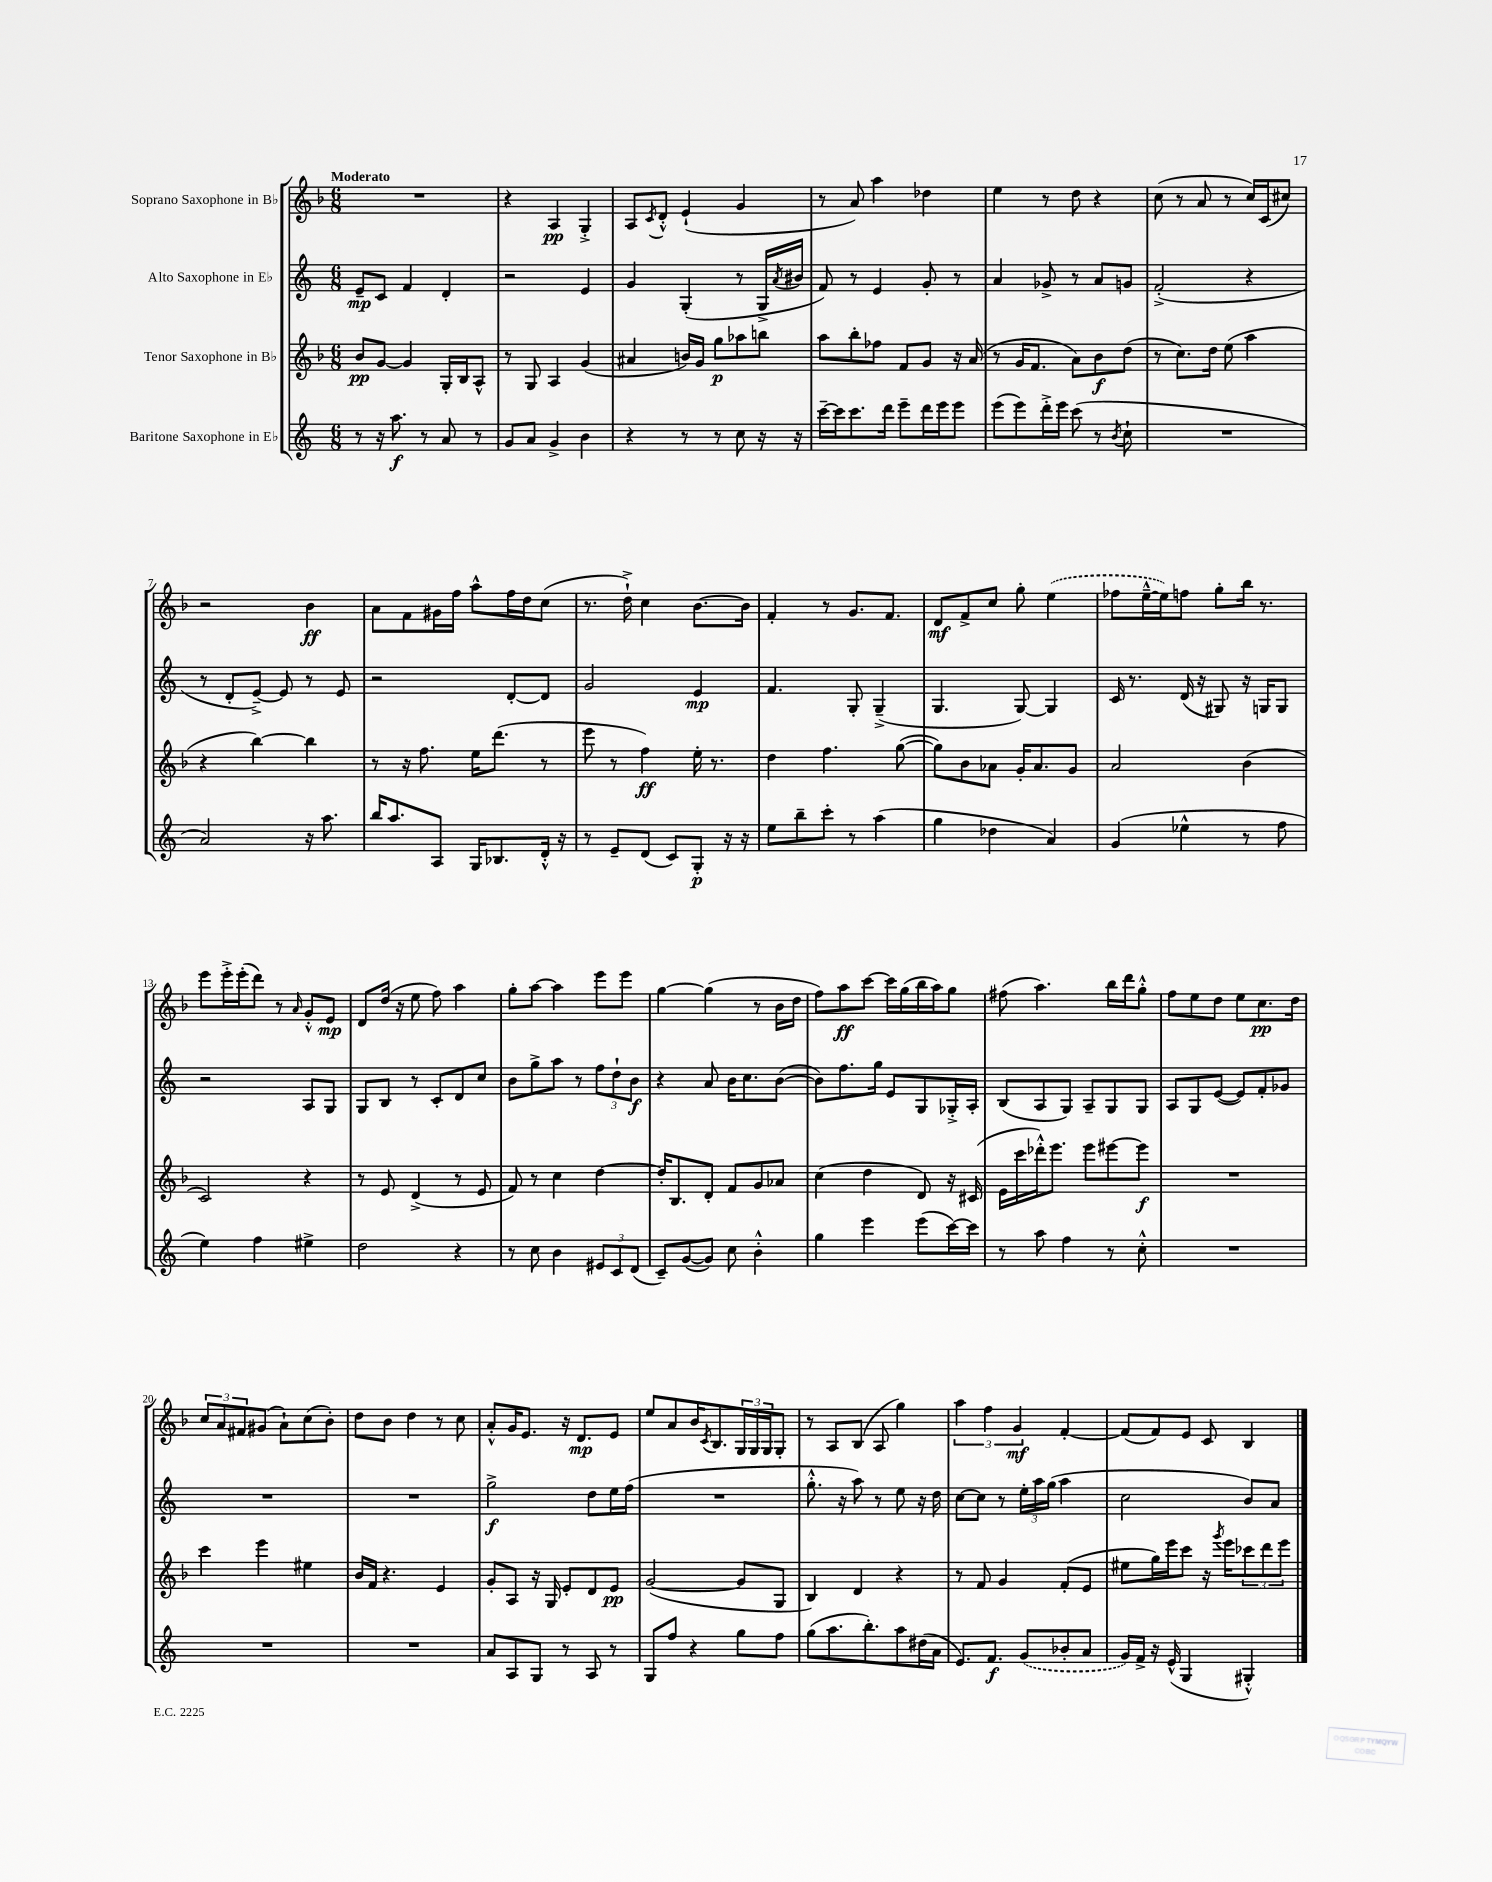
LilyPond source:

<<
\new StaffGroup <<
\new Staff = "s0" \with { instrumentName = "Soprano Saxophone in Bb" } {
    \clef treble \key f \major \numericTimeSignature \time 6/8 \tempo "Moderato"
    R2. |
    r4 a4\pp g4-.-> |
    a8 \acciaccatura { c'8 } d'8-.-^ e'4-!( g'4 |
    r8 a'8) a''4 des''4 |
    e''4 r8 d''8 r4 |
    c''8( r8 a'8 r8 c''16) c'16( cis''8) |
    r2 bes'4\ff |
    a'8 f'8 gis'16 f''16 a''8-^ f''16 d''16 c''8( |
    r8. d''16-!->) c''4 bes'8.~ bes'16 |
    f'4-. r8 g'8. f'8. |
    d'8\mf f'8-> c''8 g''8-. \once \slurDashed e''4( |
    fes''8 e''16~---^ e''16) f''8 g''8-. bes''16 r8. |
    e'''8 e'''16-.-> e'''16-.( d'''8) r8 \grace { a'16 } g'8-.-^ e'8\mp |
    d'8 d''16( r16 e''8 f''8) a''4 |
    g''8-. a''8~ a''4 e'''8 e'''8 |
    g''4~ g''4( r8 bes'16 d''16 |
    f''8) a''8\ff c'''8~ c'''16 g''16( bes''16 a''16) g''8 |
    fis''8( a''4.) bes''16 d'''16 g''8-.-^ |
    f''8 e''8 d''8 e''8 c''8.\pp d''16 |
    \tuplet 3/2 { c''8 a'8 fis'8 } gis'8( a'8-!) c''8( bes'8-.) |
    d''8 bes'8 d''4 r8 c''8 |
    a'8-.-^ g'16 e'8. r16 d'8.\mp e'8 |
    e''8 a'8 bes'16 \acciaccatura { c'8 } bes8. \tuplet 3/2 { g16 g16 g16 } g8-. |
    r8 a8 bes8( a8 g''4) |
    \tuplet 3/2 { a''4 f''4 g'4\mf } f'4~-. |
    f'8( f'8) e'8 c'8 bes4 \bar "|." |
}
\new Staff = "s1" \with { instrumentName = "Alto Saxophone in Eb" } {
    \clef treble \key c \major \numericTimeSignature \time 6/8
    e'8--\mp c'8 f'4 d'4-. |
    r2 e'4 |
    g'4 g4-.( r8 g16-> \acciaccatura { a'8 } bis'16 |
    f'8) r8 e'4 g'8-. r8 |
    a'4 ges'8-> r8 a'8 g'8 |
    f'2-.->( r4 |
    r8 d'8-. e'8~--->) e'8 r8 e'8 |
    r2 d'8~-. d'8 |
    g'2 e'4\mp |
    f'4. g8-. g4--->( |
    g4. g8~) g4 |
    c'16 r8. d'16( r16 gis8) r16 g16 g8 |
    r2 a8 g8 |
    g8 b8 r8 c'8-. d'8 c''8 |
    b'8 g''8-> a''8 r8 \tuplet 3/2 { f''8 d''8-! b'8\f } |
    r4 a'8 b'16 c''8. b'8~( |
    b'8) f''8. g''16 e'8 g8 ges16-.-> a16-. |
    b8( a8 g8) a8-- g8 g8 |
    a8 g8 e'8~( e'8) f'8-. ges'8 |
    R2. |
    R2. |
    g''2->\f d''8 e''16 f''16( |
    R2. |
    g''8.-.-^ r16 a''8) r8 e''8 r16 d''16 |
    c''8~ c''8 r8 \tuplet 3/2 { e''16-. a''16 g''16( } a''4 |
    c''2 b'8) a'8 \bar "|." |
}
\new Staff = "s2" \with { instrumentName = "Tenor Saxophone in Bb" } {
    \clef treble \key f \major \numericTimeSignature \time 6/8
    bes'8\pp g'8~ g'4 g16-. bes16 a8-^ |
    r8 g8 a4 g'4( |
    ais'4 b'16) g'16 g''8\p aes''8 b''8 |
    a''8 bes''8-. fes''8 f'8 g'8 r16 a'16( |
    r8 g'16 f'8. a'8) bes'8\f d''8( |
    r8 c''8.) d''16 e''8( a''4 |
    r4 bes''4~) bes''4 |
    r8 r16 f''8. e''16 d'''8.( r8 |
    e'''8 r8 f''4\ff) e''16-. r8. |
    d''4 f''4. g''8~( |
    g''8) bes'8 aes'8 g'16-. aes'8. g'8 |
    a'2 bes'4( |
    c'2) r4 |
    r8 e'8 d'4->( r8 e'8 |
    f'8) r8 c''4 d''4~ |
    d''16-. bes8. d'8-. f'8 g'8 aes'8 |
    c''4( d''4 d'8) r16 cis'16( |
    e'16 c'''16 des'''16-.-^) e'''8. e'''8 eis'''8~ eis'''8\f |
    R2. |
    c'''4 e'''4 eis''4 |
    bes'16 f'16 r4. e'4 |
    g'8-. a8 r16 g16 e'8-. d'8 e'8\pp |
    g'2~( g'8 g8 |
    bes4) d'4 r4 |
    r8 f'8 g'4 f'8-.( e'8 |
    eis''8 g''16) e'''16 c'''8 r16 \acciaccatura { g'''8 } e'''16 \tuplet 3/2 { ces'''8 d'''8 e'''8 } \bar "|." |
}
\new Staff = "s3" \with { instrumentName = "Baritone Saxophone in Eb" } {
    \clef treble \key c \major \numericTimeSignature \time 6/8
    r8 r16 a''8.\f r8 a'8 r8 |
    g'8 a'8 g'4-> b'4 |
    r4 r8 r8 c''8 r16 r16 |
    c'''16~-- c'''16 c'''8. d'''16 e'''8-- d'''16 e'''16 e'''8 |
    e'''8( e'''8) d'''16-.-> e'''16 c'''8( r8 \acciaccatura { b'8 } c''8-! |
    R2. |
    a'2) r16 a''8. |
    b''16 a''8. a8 g16 bes8. d'16-.-^ r16 |
    r8 e'8-- d'8( c'8) g8-.\p r16 r16 |
    e''8 b''8-- c'''8-. r8 a''4( |
    g''4 des''4 a'4) |
    g'4( ees''4-^ r8 f''8 |
    e''4) f''4 eis''4-> |
    d''2 r4 |
    r8 c''8 b'4 \tuplet 3/2 { eis'8 c'8 d'8( } |
    c'8--) g'8~( g'8) c''8 b'4-.-^ |
    g''4 e'''4 e'''8( c'''16~) c'''16 |
    r8 a''8 f''4 r8 c''8-.-^ |
    R2. |
    R2. |
    R2. |
    a'8 a8 g8 r8 a8 r8 |
    g8 f''8 r4 g''8 f''8 |
    g''8( a''8. b''8.-.) a''8 dis''16( a'16 |
    e'8.) f'8.\f \once \slurDashed g'8( bes'8-. a'8 |
    g'16) f'16-> r16 e'16-^( g4 gis4-.-^) \bar "|." |
}
>>
>>
